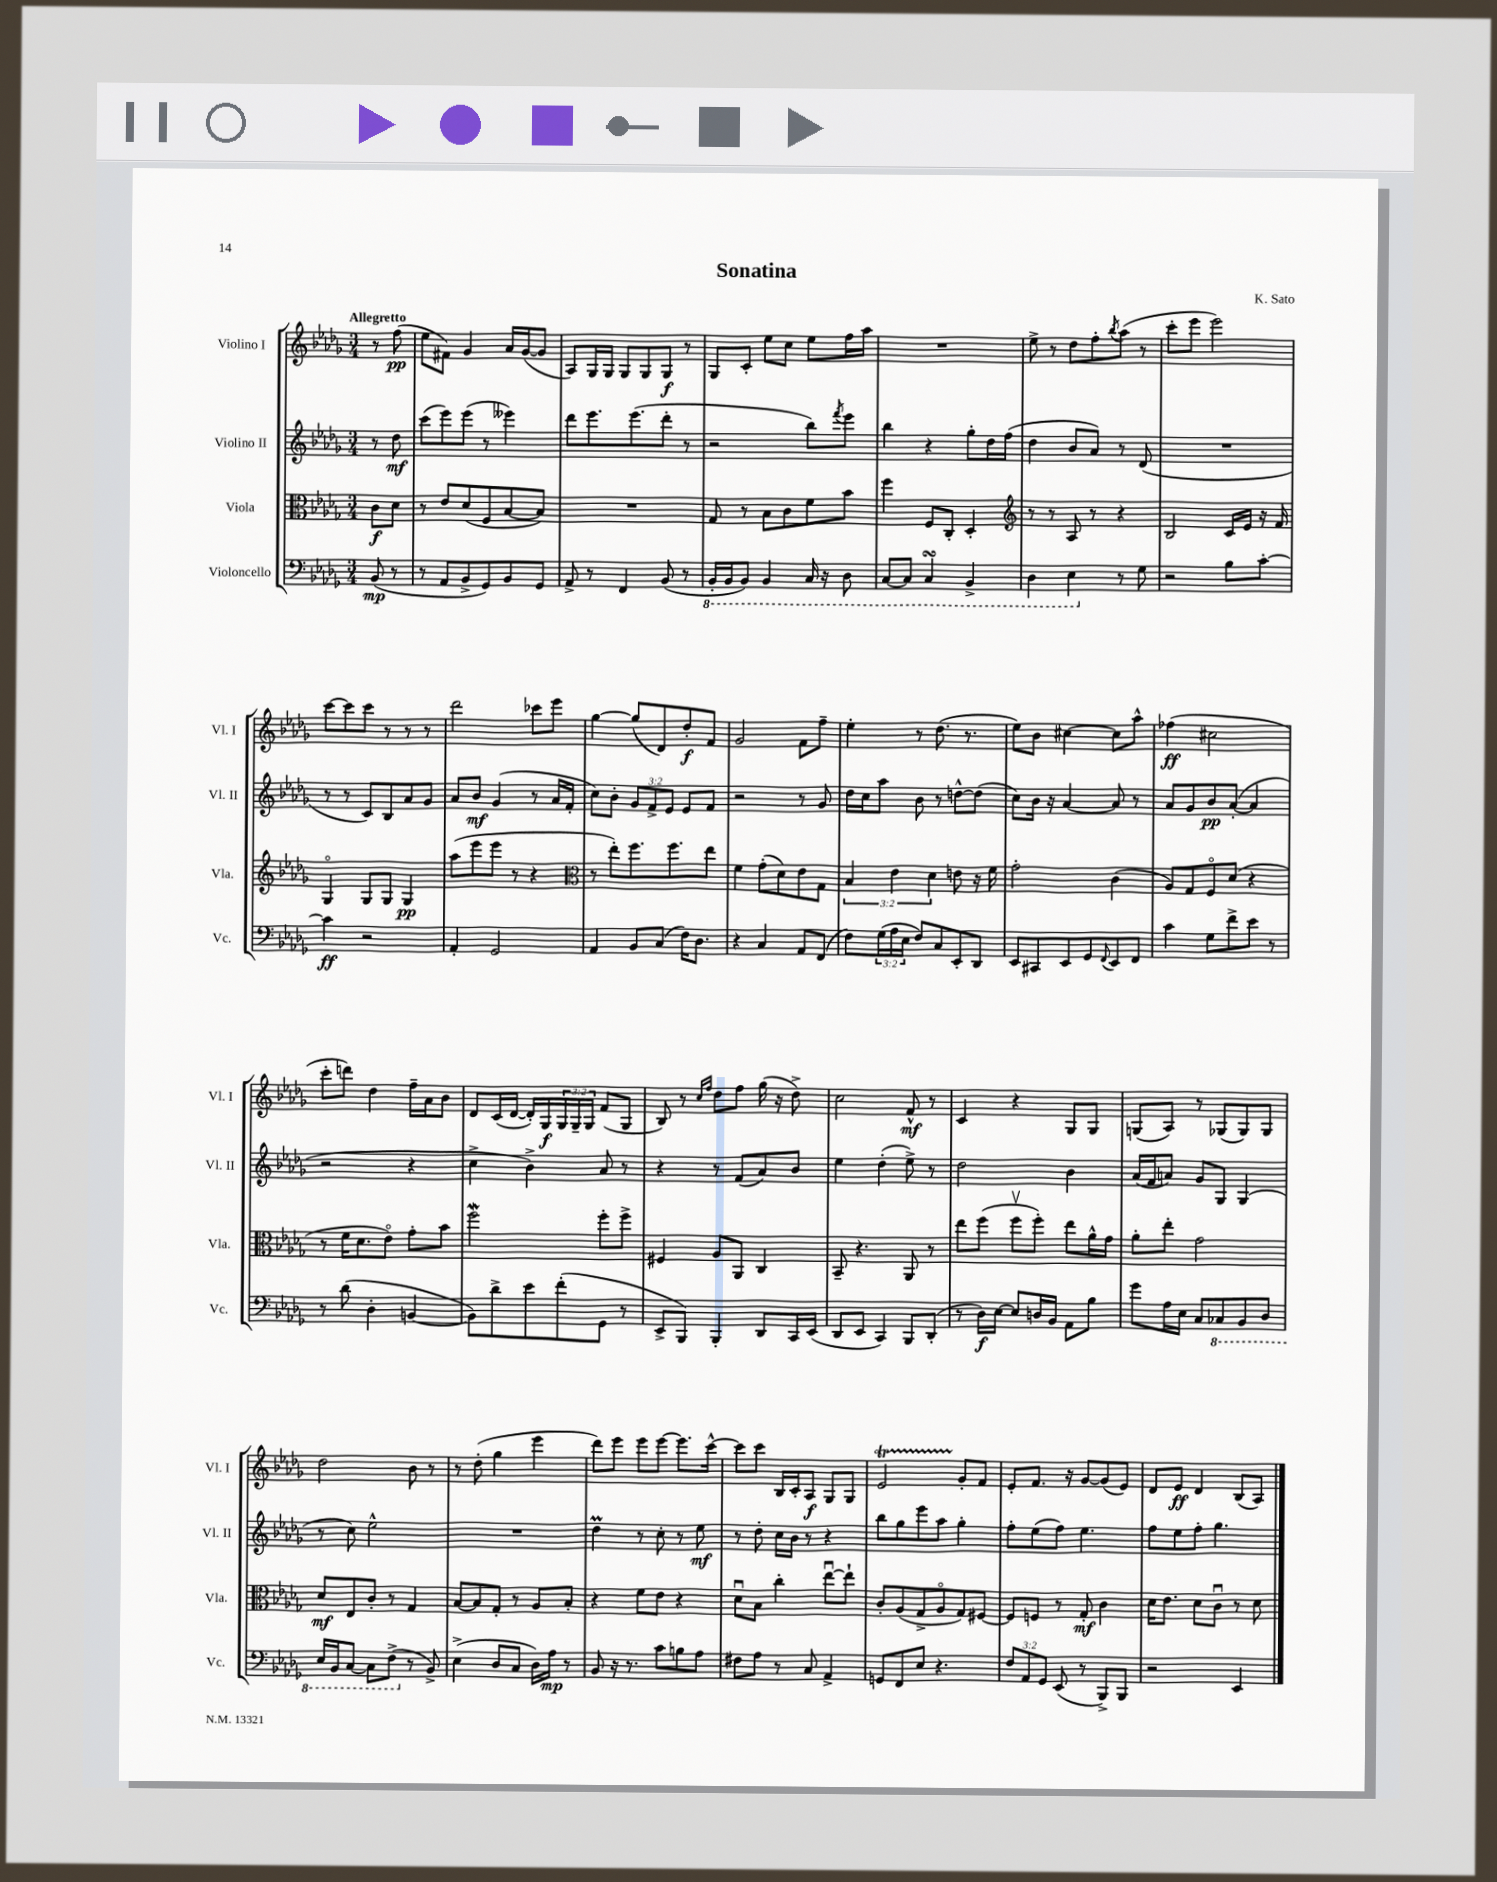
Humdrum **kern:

**kern	**kern	**kern	**kern
*staff4	*staff3	*staff2	*staff1
*clefF4	*clefC3	*clefG2	*clefG2
*k[b-e-a-d-g-]	*k[b-e-a-d-g-]	*k[b-e-a-d-g-]	*k[b-e-a-d-g-]
*M3/4	*M3/4	*M3/4	*M3/4
(8BB-	8c	8r	8r
8r	8d-	8dd-	(8ff
=	=	=	=
8r	8r	(8ccc	8ee-
8AA-	8e-	8eee-)	8f#)
8BB-^	(8d-	(8eee-	4g-
8GG-)	8F	8r	.
8BB-	[8B-	4eee--)	16a-
.	.	.	([16g-
8GG-	8B-])	.	8g-]
=	=	=	=
8AA-^	2.r	8ddd-	8A-)
8r	.	8.eee-	16G-
.	.	.	16G-
4FF	.	.	8G-
.	.	(8.eee-	.
.	.	.	8G-
(8BB-	.	8ddd-'	8G-
8r	.	8r	8r
=	=	=	=
16BBB-'	8G-	2r	8G-
16BBB-	.	.	.
8BBB-)	8r	.	8c'
4BBB-	8B-	.	8ee-
.	8c	.	8cc
16CC	8f	8bb-)	8ee-
16r	.	.	.
.	.	8qfff	.
8DD-	8b-	8eee-	16ff
.	.	.	16aa-
=	=	=	=
[8CC	4ff	4bb-	2.r
8CC]	.	.	.
4CC	8F	4r	.
.	8C'	.	.
4BBB-^	4D-'	8gg-'	.
.	.	16dd-	.
.	.	(16ff	.
=	=	=	=
*	*clefG2	*	*
4DD-	8r	4dd-	8ee-^
.	8r	.	8r
4EE-	8A-	8b-	8dd-
.	8r	8a-)	8ff'
.	.	.	8qbb-
8r	4r	8r	(8aa-
8G-	.	(8d-	8r
=	=	=	=
2r	2B-	2.r	8ccc'
.	.	.	8eee-
.	.	.	2eee-)
8B-	16c	.	.
.	16e-	.	.
[8c'	16r	.	.
.	16f	.	.
=	=	=	=
4c]	4G-o	8r	[8ccc
.	.	8r	8ccc]
2r	8G-	8c)	8ccc
.	8G-	8B-	8r
.	4G-	8a-	8r
.	.	8g-	8r
=	=	=	=
4AA-'	(8aa-	8a-	2ddd-
.	8eee-	8b-	.
2GG-	8eee-	(4g-	.
.	8r	.	.
.	4r	8r	8ccc-
.	.	16a-	8eee-
.	.	16f'	.
=	=	=	=
*	*clefC3	*	*
4AA-	8r	8cc)	[4gg-
.	8ee-')	8b-'	.
8BB-	8.ff	12g-	(8gg-]
.	.	12f^	.
(8C	.	.	8d-)
.	.	12e-	.
.	8.ff	.	.
16F)	.	8e-	8dd-'
8.D-	.	.	.
.	8ee-	8f	8f
=	=	=	=
4r	4f	2r	2g-
4C	(8g-'	.	.
.	8d-)	.	.
8AA-	8e-	8r	8f
(8FF	8G-	8g-	8ff~
=	=	=	=
8F)	6B-	16dd-	4ee-'
.	.	16cc	.
(24G-	.	8aa-	.
24A-	6e-	.	.
24E-	.	.	.
8F)	.	8b-	8r
.	6d-	.	.
8C	.	8r	(8.dd-
8EE-'	8e	[8dd^^	.
.	.	.	8.r
8DD-	16r	(8dd]	.
.	16f	.	.
=	=	=	=
8EE-	2g-'	8cc)	8ee-)
8CC#	.	16b-	8b-
.	.	16r	.
8EE-	.	[4a-	[4cc#
8GG-	.	.	.
8qqFF	.	.	.
8EE-	(4c	8a-]	8cc#]
8FF	.	8r	8aa-^^
=	=	=	=
4c	8A-)	8a-	(4ff-
.	8G-	8g-	.
8G-	8Fo	8b-	2cc#
8f^	(8d-	([8a-'	.
8e-	4r	4a-]	.
8r	.	.	.
=	=	=	=
8r	8r	2r	8ccc'
(8d-	16f	.	8ddd)
.	8.d-	.	.
4D-'	.	.	4dd-
.	8e-o)	.	.
[4BB	8g-'	4r	16ff~
.	.	.	16a-
.	8b-	.	8b-
=	=	=	=
8BB])	2ff	4cc^	8d-
8d-^	.	.	(16c
.	.	.	[16d-
8e-	.	4b-^)	16d-'])
.	.	.	16G-
(8f'	.	.	24G-
.	.	.	24G-~
.	.	.	24G-
8GG-	8ff'	8a-	(8f
8r	8ff^	8r	8G-
=	=	=	=
8EE-^	4F#	4r	8B-)
8BBB-)	.	.	8r
.	.	.	16qqcc
.	.	.	16qqff
4BBB-'	8A-	8r	8dd-
.	8AA-	(8f	8ff
8DD-	4C	8a-)	(16gg-
.	.	.	16r
16CC	.	8b-	8dd-^)
(16EE-	.	.	.
=	=	=	=
8DD-	8BB-~	4ee-	2cc
8EE-	4.r	.	.
4CC)	.	(4dd-'	.
8BBB-	8AA-	8ee-^)	8f^^
(8DD-'	8r	8r	8r
=	=	=	=
8r	8ee-	2dd-	4c
16D-)	(8ff	.	.
[16E-	.	.	.
8E-]	8ffv	.	4r
16D	8ff')	.	.
16BB-	.	.	.
8AA-	8ee-	4b-	8G-
8B-	16a-^^	.	8G-
.	16g-	.	.
=	=	=	=
8g-	8a-'	(16a-	(8G
.	.	16f	.
16A-	8ee-'	8a)	8A-)
16E-	.	.	.
8C	2g-	8g-	8r
8CC-	.	8G-	(8G-
8BBB-	.	(4G-	8G-)
8DD-	.	.	8G-
=	=	=	=
16EE-	8d-	8r	2dd-
16BBB-	.	.	.
[8CC	8E-	8cc)	.
8CC]	8c'	2ee-^^	.
(8FF^	8r	.	.
8r	4G-	.	8b-
8BB-^)	.	.	8r
=	=	=	=
(4E-^	[8B-	2.r	8r
.	8B-]	.	(8dd-'
8D-	8G-'	.	4gg-
8C	8r	.	.
16D-)	8A-	.	4eee-
16A-	.	.	.
8r	8B-'	.	.
=	=	=	=
8BB-	4r	4dd-	8ddd-)
16r	.	.	8eee-
8.r	.	.	.
.	8f	8r	8eee-
8c	8e-	8cc'	[8eee-
8B	4r	8r	8.eee-]
8A-	.	8ee-	.
.	.	.	[16ccc^^
=	=	=	=
8F#	8d-u	8r	8ccc]
8A-	8B-	8dd-'	8ccc
8r	4cc'	16cc	16B-
.	.	16b-	16c'
8C	.	8r	8A-
4AA-^	[8ee-u	4r	8G-
.	8ee-`]	.	8G-
=	=	=	=
8GG	8c'	8bb-	2e-
8FF	(8A-	8gg-	.
8E-	8G-^	8eee-	.
4.r	8A-o	8aa-	.
.	8G-)	4gg-'	8g-'
.	[8F#	.	8f
=	=	=	=
12F	8F#]	8ff'	8e-'
12AA-	.	.	.
.	8F	(8ee-	8.f
12GG-	.	.	.
(8EE-	8r	8ff)	.
.	.	.	16r
8r	8G-'	4.ee-	[8g-
8BBB-^)	4c	.	(8g-]
8BBB-	.	.	8e-)
=	=	=	=
2r	16d-	8ff	8d-
.	8.e-	.	.
.	.	8ee-	8e-
.	8d-	8ff'	4d-
.	8cu	4.gg-	.
4EE-	8r	.	(8B-
.	8d-	.	8A-)
==	==	==	==
*-	*-	*-	*-
